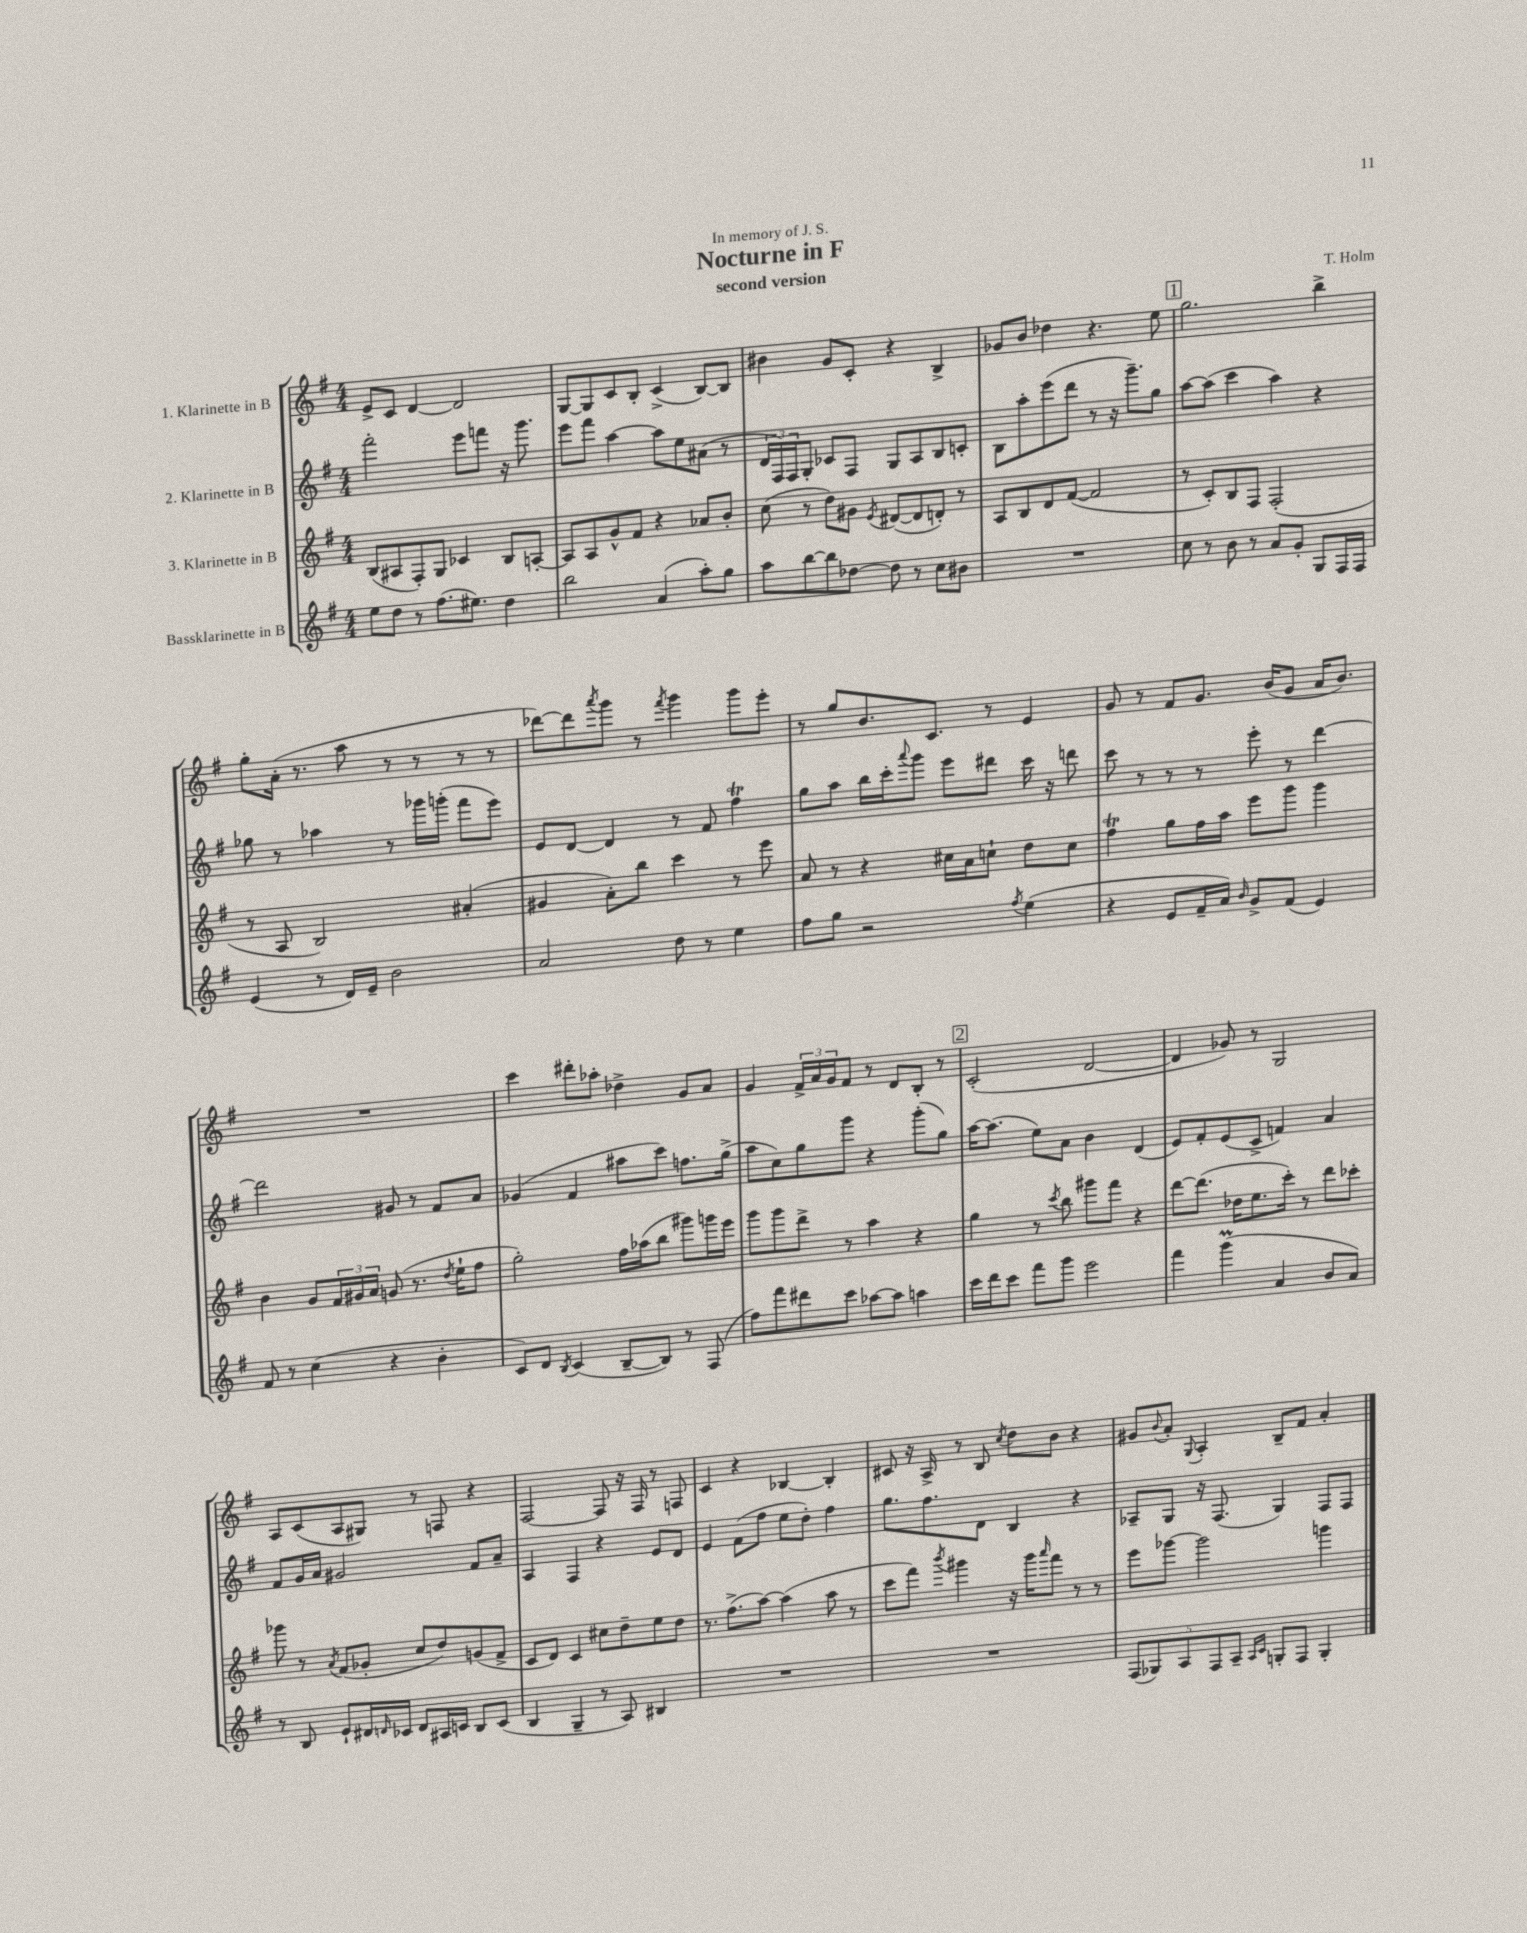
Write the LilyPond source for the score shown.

\header { title = "Nocturne in F" composer = "T. Holm" subtitle = "second version" dedication = "In memory of J. S." }
<<
\new StaffGroup <<
\new Staff = "s0" \with { instrumentName = "1. Klarinette in B" } {
    \clef treble \key g \major \numericTimeSignature \time 4/4
    e'8-> c'8 d'4~ d'2 |
    g8~ g8 c'8 b8-. c'4->( b8~) b8 |
    bis'4 g'8 c'8-. r4 b4-> |
    ges'8 b'8 des''4 r4. e''8 |
    \mark \markup { \box "1" } g''2. b''4-> |
    g''8-. a'16-.( r8. a''8 r8 r8 r8 r8 |
    des'''8~) des'''8 \acciaccatura { a'''8 } g'''8 r8 \acciaccatura { fis'''8 } g'''4 g'''8 e'''8-. |
    r8 g''8 b'8. c'8. r8 e'4 |
    g'8 r8 fis'8 g'8. b'16( g'8 a'16 b'8.) |
    R1 |
    c'''4 dis'''8-. aes''8-. des''4-> g'8 a'8 |
    g'4 \tuplet 3/2 { fis'16-> a'16 g'16 } fis'8 r8 d'8 b8-. r8 |
    \mark \markup { \box "2" } c'2-.( d'2~ |
    d'4 ges'8) r8 g2 |
    a8 c'8( a8 gis8) r8 f8 r4 |
    fis2~ fis8 r16 fis16 r8 f8 |
    c'4 r4 bes4~ bes4-. |
    cis'8 r16 a16-> r8 b8 \acciaccatura { c''8 } d''8 b'8 r4 |
    gis'8 \appoggiatura { b'8 } a'8-. \appoggiatura { g8 } a4-. b8-- fis'8 a'4-. \bar "|." |
}
\new Staff = "s1" \with { instrumentName = "2. Klarinette in B" } {
    \clef treble \key g \major \numericTimeSignature \time 4/4
    fis'''2-. e'''8 f'''8 r16 g'''8. |
    e'''8 fis'''8 a''4~ a''8 e''8 ais'8( r8 |
    \tuplet 3/2 { d'16 fis16) fis16 } g8-. ces'8 fis8 g8 a8 b8 c'8-. |
    b8 a''8-. e'''8( d'''8 r8 r16 g'''8.--) g''8 |
    \mark \markup { \box "1" } a''8~ a''8( c'''4 a''4) r4 |
    ges''8 r8 aes''4 r8 ges'''16 g'''16-.( fis'''8 e'''8) |
    e'8 d'8~ d'4 r8 fis'8 fis''4\trill |
    g''8 a''8 b''16 c'''16-. \appoggiatura { a'''8 } g'''8 e'''8 dis'''8 c'''16 r16 d'''8 |
    c'''8 r8 r8 r8 e'''8-. r8 d'''4~ |
    d'''2 gis'8 r8 fis'8 a'8 |
    ges'4( fis'4 ais''8 c'''8) f''8. g''16->( |
    a''8 c''8) g''8 g'''8 r4 g'''8-.( g''8) |
    \mark \markup { \box "2" } a''16~ a''8.( e''8) a'8 b'4 d'4( |
    e'8) fis'8-. e'8( c'8-> f'4) a'4 |
    fis'8 g'16 a'16 gis'2 fis'8 a'8-- |
    a4 fis4 r4 e'8 d'8 |
    e'4 fis'8( fis''8 e''8 d''8-.) fis''4 |
    g''8. fis''8. d'8 b4 r4 |
    aes8-- g8 r16 fis8.( g4) fis8 fis8 \bar "|." |
}
\new Staff = "s2" \with { instrumentName = "3. Klarinette in B" } {
    \clef treble \key g \major \numericTimeSignature \time 4/4
    b8( ais8 fis8-.) g8 ces'4 b8 a8~-. |
    a8 a8 g'8-^ fis'8 r4 aes'8 b'8-. |
    c''8( r8 d''8) gis'8 \acciaccatura { e'8 } dis'8~( dis'8 d'8-.) r8 |
    a8 b8 d'8 fis'8~( fis'2 |
    \mark \markup { \box "1" } r8 c'8-.) b8 fis8 fis2-.( |
    r8 a8 b2) ais'4-.( |
    gis'4 a'8-.) b''8 c'''4 r8 e'''8 |
    a'8 r8 r4 cis''16 a'16 c''8-! d''8 c''8 |
    fis''4\trill g''8 fis''16 a''16 e'''8 g'''8 g'''4 |
    b'4 g'8 \tuplet 3/2 { fis'16 gis'16 a'16 } g'8( r8. \acciaccatura { d''8 } e''16-! fis''8 |
    g''2-.) fis''16 aes''16( b''8 gis'''8) g'''16 e'''16 |
    g'''8 g'''8 d'''8-> r8 a''4 r4 |
    \mark \markup { \box "2" } g''4 r8 \acciaccatura { c'''8 } b''8 gis'''8 fis'''8 r4 |
    d'''8~ d'''8.( des''16 e''8. c'''16-.) r8 d'''8 ces'''8-. |
    ges'''8 r8 \acciaccatura { a'8 } fis'8( ges'8-. c''8 d''8) g'8( fis'8-> |
    c'8 d'8) c'4 cis''8 d''8-- e''8 d''8 |
    r8. fis''8.->( a''8~) a''4( a''8 r8 |
    c'''8 fis'''8) \acciaccatura { b'''8 } gis'''4 r16 gis'''16 \grace { a'''16 } fis'''8 r8 r8 |
    e'''8 ges'''8~ ges'''2 g'''4 \bar "|." |
}
\new Staff = "s3" \with { instrumentName = "Bassklarinette in B" } {
    \clef treble \key g \major \numericTimeSignature \time 4/4
    e''8 d''8 r8 fis''8.( eis''8.) d''4 |
    b''2 a'4( a''8-.) g''8 |
    a''8 b''8~ b''8 des''8~ des''8 r8 c''8 bis'8 |
    R1 |
    \mark \markup { \box "1" } c''8 r8 b'8 r8 a'8 g'8-. g8 fis16 fis16 |
    e'4( r8 d'16) e'16-- b'2 |
    a'2 d''8 r8 e''4 |
    fis''8 g''8 r2 \acciaccatura { fis''8 } e''4( |
    r4 e'8 fis'16-- a'16) \grace { b'16 } g'8-> fis'8( e'4) |
    fis'8 r8 c''4( r4 b'4-. |
    c'8) d'8 \acciaccatura { b8 } c'4( b8~-- b8) r8 fis8( |
    fis''8) fis'''8 dis'''8 c'''8 aes''8~ aes''8 a''4 |
    \mark \markup { \box "2" } c'''16 d'''16 c'''8 fis'''8 g'''8 e'''2 |
    fis'''4 g'''4\prall( a'4 b'8 a'8) |
    r8 b8 e'8-! dis'16 \grace { d'16 } ces'16 d'8 ais16 c'16 b8 c'8( |
    b4 g4-- r8 a8) bis4 |
    R1 |
    R1 |
    \tuplet 5/4 { fis8( ges8) a8 fis8 a8-- } \grace { a16 c'16 } g8-. fis8 g4-. \bar "|." |
}
>>
>>
\layout { \context { \Score \remove "Bar_number_engraver" } }
